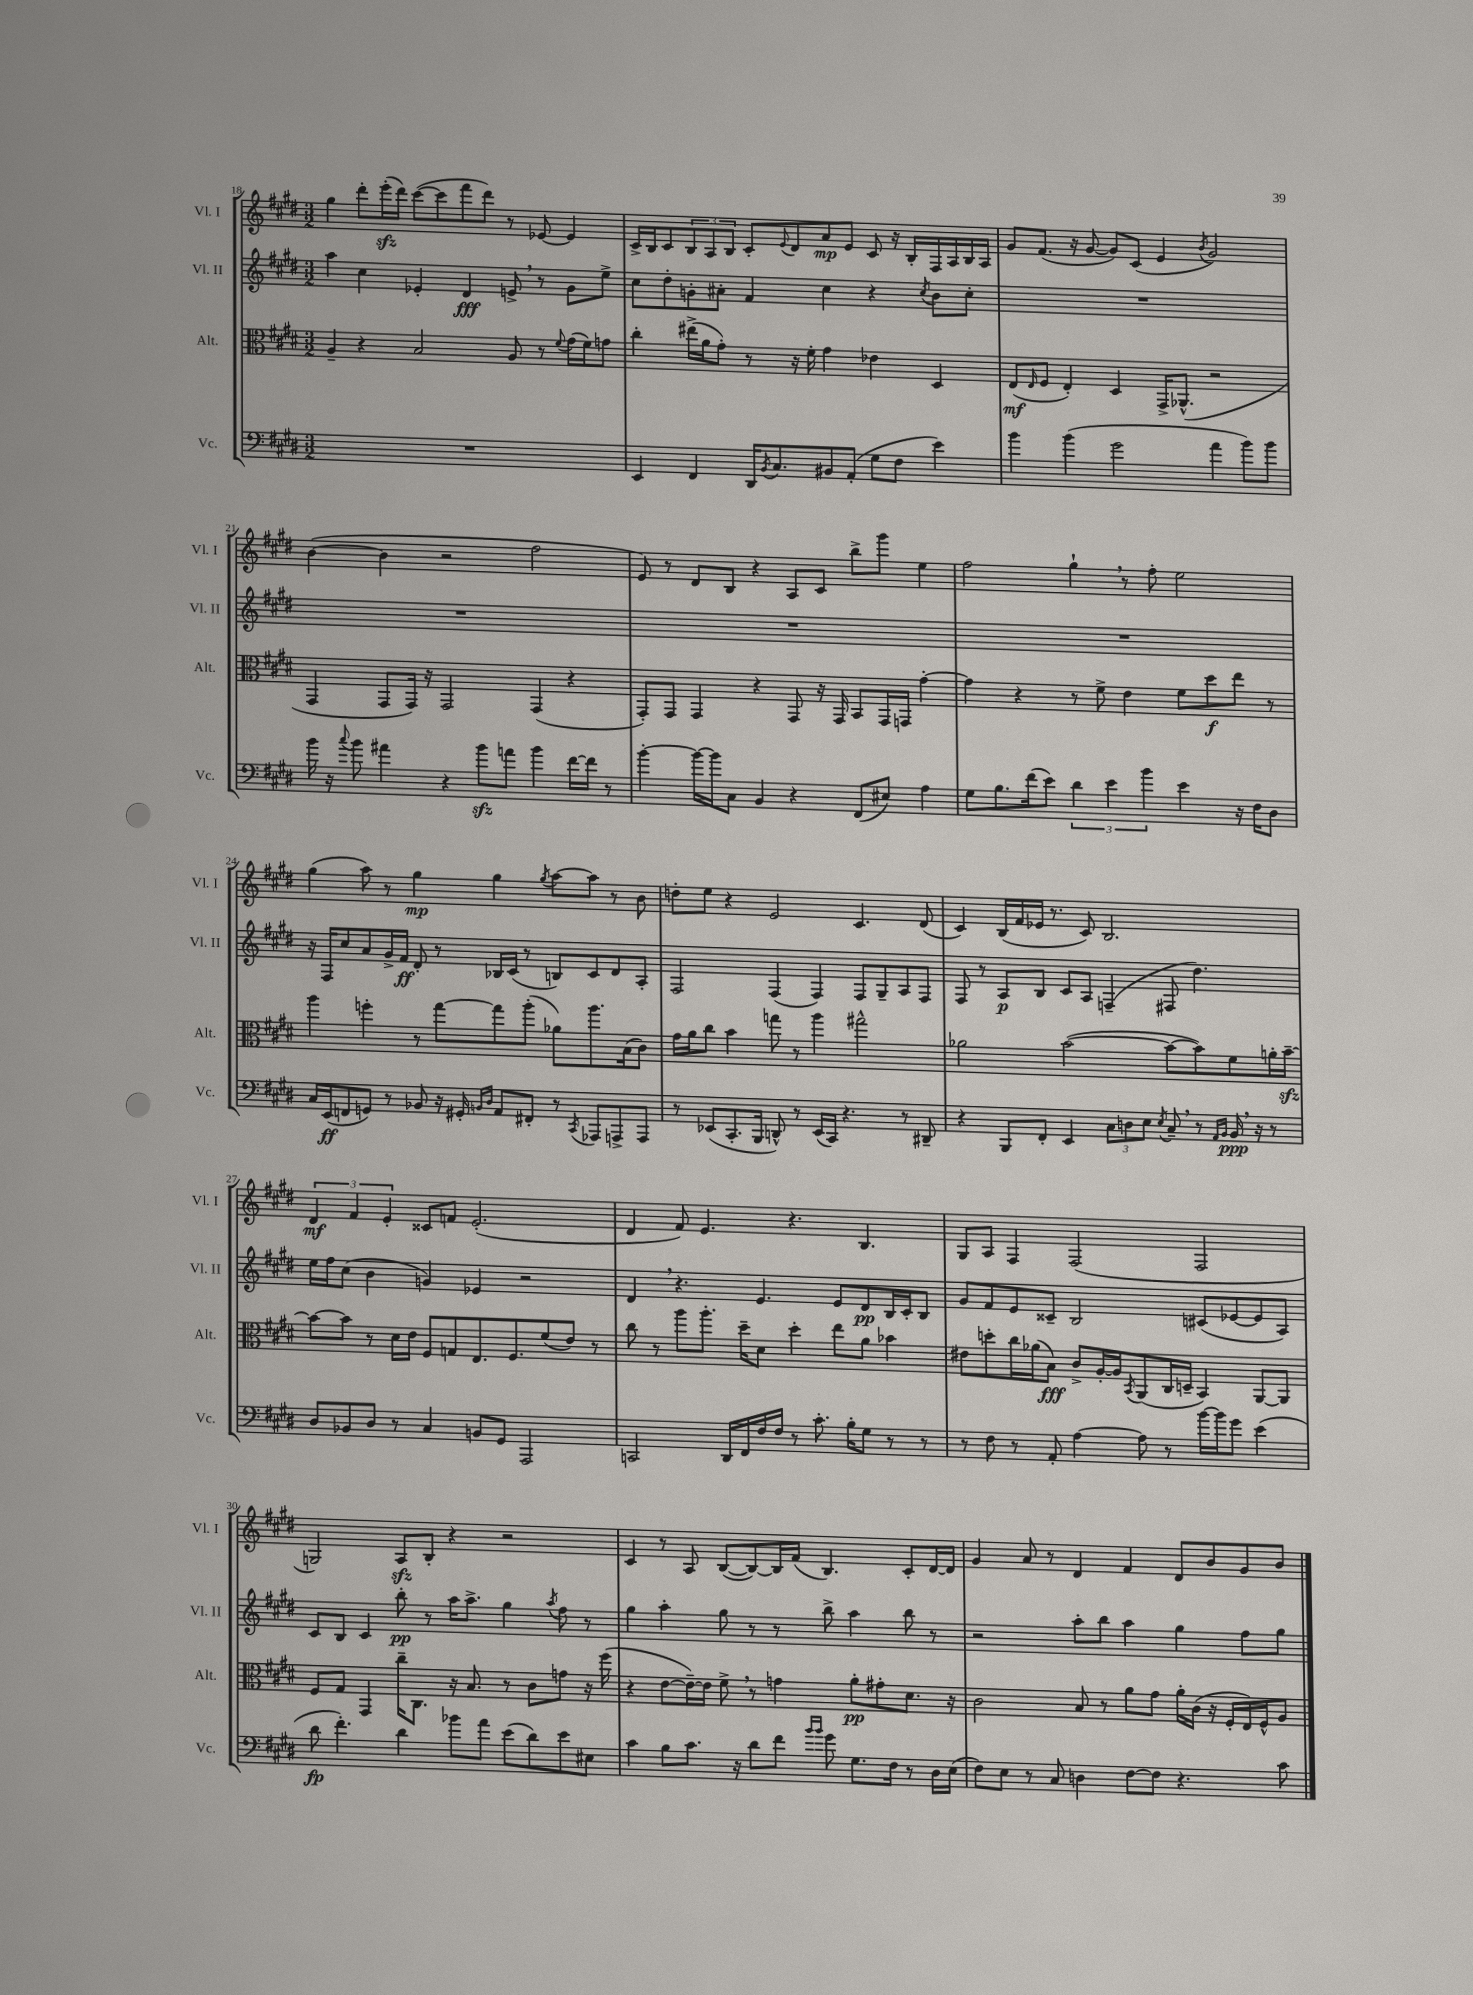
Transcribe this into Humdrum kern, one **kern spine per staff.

**kern	**kern	**kern	**kern
*staff4	*staff3	*staff2	*staff1
*clefF4	*clefC3	*clefG2	*clefG2
*k[f#c#g#d#]	*k[f#c#g#d#]	*k[f#c#g#d#]	*k[f#c#g#d#]
*M3/2	*M3/2	*M3/2	*M3/2
1.r	4A~	4aa	4gg#
.	4r	4cc#	8ddd#'
.	.	.	(16eee'
.	.	.	16ddd#)
.	2B	4e-'	([8ccc#
.	.	.	8ccc#]
.	.	4d#	8fff#
.	.	.	8ddd#)
.	8A	8e^	8r
.	8r	8r	[8e-
.	8qqf#	.	.
.	(16g#	8g#	4e-]
.	16f#)	.	.
.	8g	8ee^	.
=	=	=	=
4EE	4cc#'	8cc#	16c#^
.	.	.	16B
.	.	8dd#'	8c#
4FF#	(16ee#^	8g'	12B
.	16a	.	.
.	.	.	12A
.	8g#')	8a#'	.
.	.	.	12B
16DD#	8r	4f#	8c#'
8qBB	.	.	.
8.C#	.	.	.
.	.	.	8qqe
.	16r	.	8d#
.	16f#'	.	.
8BB#	4g#	4cc#	8a
(8AA'	.	.	8e
8G#	4e-	4r	8c#
8F#	.	.	16r
.	.	.	16B'
.	.	8qcc#	.
4e)	4D#	8b	16F#
.	.	.	16A
.	.	8cc#'	16B
.	.	.	16A
=	=	=	=
4b	(8E	1.r	8g#
.	16qqE	.	.
.	8F#	.	(8.f#
(4b	4E')	.	.
.	.	.	16r
.	.	.	[8g#
2g#	4D#	.	8g#])
.	.	.	(8c#
.	16GG#^	.	4e
.	(8.AA-^^	.	.
.	.	.	8qb
4a	2r	.	2g#)
8b)	.	.	.
8b	.	.	.
=	=	=	=
16b	4GG#	1.r	([4b
16r	.	.	.
8qqcc#	.	.	.
8b	.	.	.
4a#	8GG#	.	4b]
.	16GG#)	.	.
.	16r	.	.
4r	2GG#	.	2r
8b	.	.	.
8a	.	.	.
4b	(4GG#	.	2ff#
[16f#	4r	.	.
16f#]	.	.	.
8r	.	.	.
=	=	=	=
[4b'	8GG#')	1.r	8e)
.	8GG#	.	8r
16b_	4GG#	.	8d#
16b]	.	.	.
8C#	.	.	8B
4BB	4r	.	4r
4r	8GG#	.	8A
.	16r	.	8c#
.	16GG#	.	.
(8FF#	8BB	.	8bb^
8E#)	16GG#	.	8ggg#
.	16GG	.	.
4A	[4g#'	.	4ee
=	=	=	=
8G#	4g#]	1.r	2ff#
8.B	.	.	.
.	4r	.	.
(16f#	.	.	.
8e)	.	.	.
6d#	8r	.	4gg#`
.	8f#^	.	.
6e	.	.	.
.	4e	.	8r
6b	.	.	.
.	.	.	8ff#'
4e	8f#	.	2ee
.	8dd#	.	.
16r	8ee	.	.
16F#	.	.	.
8D#	8r	.	.
=	=	=	=
16C#	4aa	16r	(4gg#
(16EE	.	16F#	.
8FF	.	8cc#	.
8GG)	4ff'	8a	8aa)
8r	.	16g#^	8r
.	.	16f#	.
8BB-	8r	8d#'	4gg#
16r	[8gg#	8r	.
16GG#'	.	.	.
16qqBB	.	.	.
16qqD#	.	.	.
8AA	8gg#]	16B-	4gg#
.	.	(16c#	.
8FF#'	(8aa'	8r	.
.	.	.	8qgg#
8r	8a-)	8B)	[8aa
8qCC#	.	.	.
8AAA-	8.aa	8c#	8aa]
8AAA^	.	8d#	8r
.	(16B	.	.
8AAA	8c#)	8A'	8b
=	=	=	=
8r	16g#	2F#	8dd'
.	16a	.	.
(8EE-	8cc#	.	8ee
8.CC#'	4b	.	4r
16BBB	.	.	.
8DD^^)	8gg	(4F#	2e
8r	8r	.	.
(16EE-	4aa	4F#)	.
16CC#)	.	.	.
4.r	.	.	.
.	2gg#^^	8F#	4.c#
.	.	8G#~	.
8r	.	8A	.
8DD#~	.	8F#	(8d#
=	=	=	=
4r	2a-	8F#	4c#)
.	.	8r	.
8BBB	.	8A	(16B
.	.	.	16f#
8FF#'	.	8B	16e-
.	.	.	8.r
4EE	([2b	8c#	.
.	.	8A	8c#)
12C#	.	(4F~	2.B
12D	.	.	.
12E	.	.	.
8qE	.	.	.
8C#~	8b_	8F#	.
8r	8b])	4.dd#)	.
16qqAA	.	.	.
16qqBB	.	.	.
16BB	8f#	.	.
16r	.	.	.
8r	16a'	.	.
.	[16b~	.	.
=	=	=	=
8D#	8b_	16ee	6d#
.	.	16ff#	.
8BB-	8b]	(8cc#	.
.	.	.	6f#
8D#	8r	4b	.
.	.	.	6e'
8r	16d#	.	.
.	16e	.	.
4C#	8F#	4g)	8c##
.	8G	.	8f
8BB	8.E	4e-	(2.e'
8GG#	.	.	.
.	8.F#	.	.
2AAA	.	2r	.
.	(8f#	.	.
.	8e)	.	.
.	8r	.	.
=	=	=	=
2CC	8cc#	4d#	4d#
.	8r	.	.
.	8aa	4.r	8f#)
.	8.aa'	.	4.e
16DD#	.	.	.
16FF#	16dd#~	.	.
16F#	8d#	4.e	.
16F#	.	.	.
8r	4dd#'	.	4.r
8.c#'	.	.	.
.	8ee	8e	.
16B'	.	.	.
8G#	8a	8d#	4.B
8r	4b-	16B	.
.	.	16c#'	.
8r	.	8B	.
=	=	=	=
8r	8e#	8g#	8G#
8F#	8dd'	8f#	8A
8r	16cc#	8e	4F#
.	(16a-	.	.
8AA'	8B)	8c##~	.
[4A	8c#^	2B	(2F#
.	[16A'	.	.
.	16A]	.	.
.	8qBB	.	.
8A]	(8AA	.	.
8r	16C#	.	.
.	16D~	.	.
[16b	4BB)	(8c#	2F#
16b]	.	.	.
8g#	.	[8e-	.
(4e	[8AA	8e-]	.
.	8AA]	8A)	.
=	=	=	=
8d#	8F#	8c#	2G)
4.f#')	8G#	8B	.
.	4GG#	4c#	.
4d#	16cc#~	8bb'	8A
.	8.C#	.	.
.	.	8r	8B'
8b-	16r	16aa	4r
.	8.B	8.aa^	.
8a	.	.	.
(8e	8r	4gg#	2r
8d#)	8c#	.	.
.	.	8qaa	.
8e	8g	8ff#	.
8E#	16r	8r	.
.	(16ff#	.	.
=	=	=	=
4c#	4r	4gg#	4c#
8B	[8e	4aa'	8r
8.c#	16e~_)	.	8A
.	16e]	.	.
.	8f#^	8gg#	([8B
16r	.	.	.
8d#	8r	8r	8B_)
8f#	4g	8r	16B]
.	.	.	(16f#
16qqb	.	.	.
16qqb	.	.	.
8g#	.	8bb^	4.B)
8.G#	8a'	4aa	.
.	8g#'	.	.
16F#	.	.	.
8r	8.d#	8bb	8c#'
16D#	.	8r	[16d#
(16E	16r	.	16d#]
=	=	=	=
8F#)	2c#	2r	4g#
8E	.	.	.
8r	.	.	8a
8C#	.	.	8r
4D	8B	8aa'	4d#
.	8r	8bb	.
[8F#	8a	4aa	4f#
8F#]	8g#	.	.
4.r	16a'	4gg#	8d#
.	(16c#	.	.
.	16r	.	8b
.	16F#'	.	.
.	16E)	8ff#	8g#
.	16F#^^	.	.
8c#	8A	8gg#	8b
==	==	==	==
*-	*-	*-	*-
